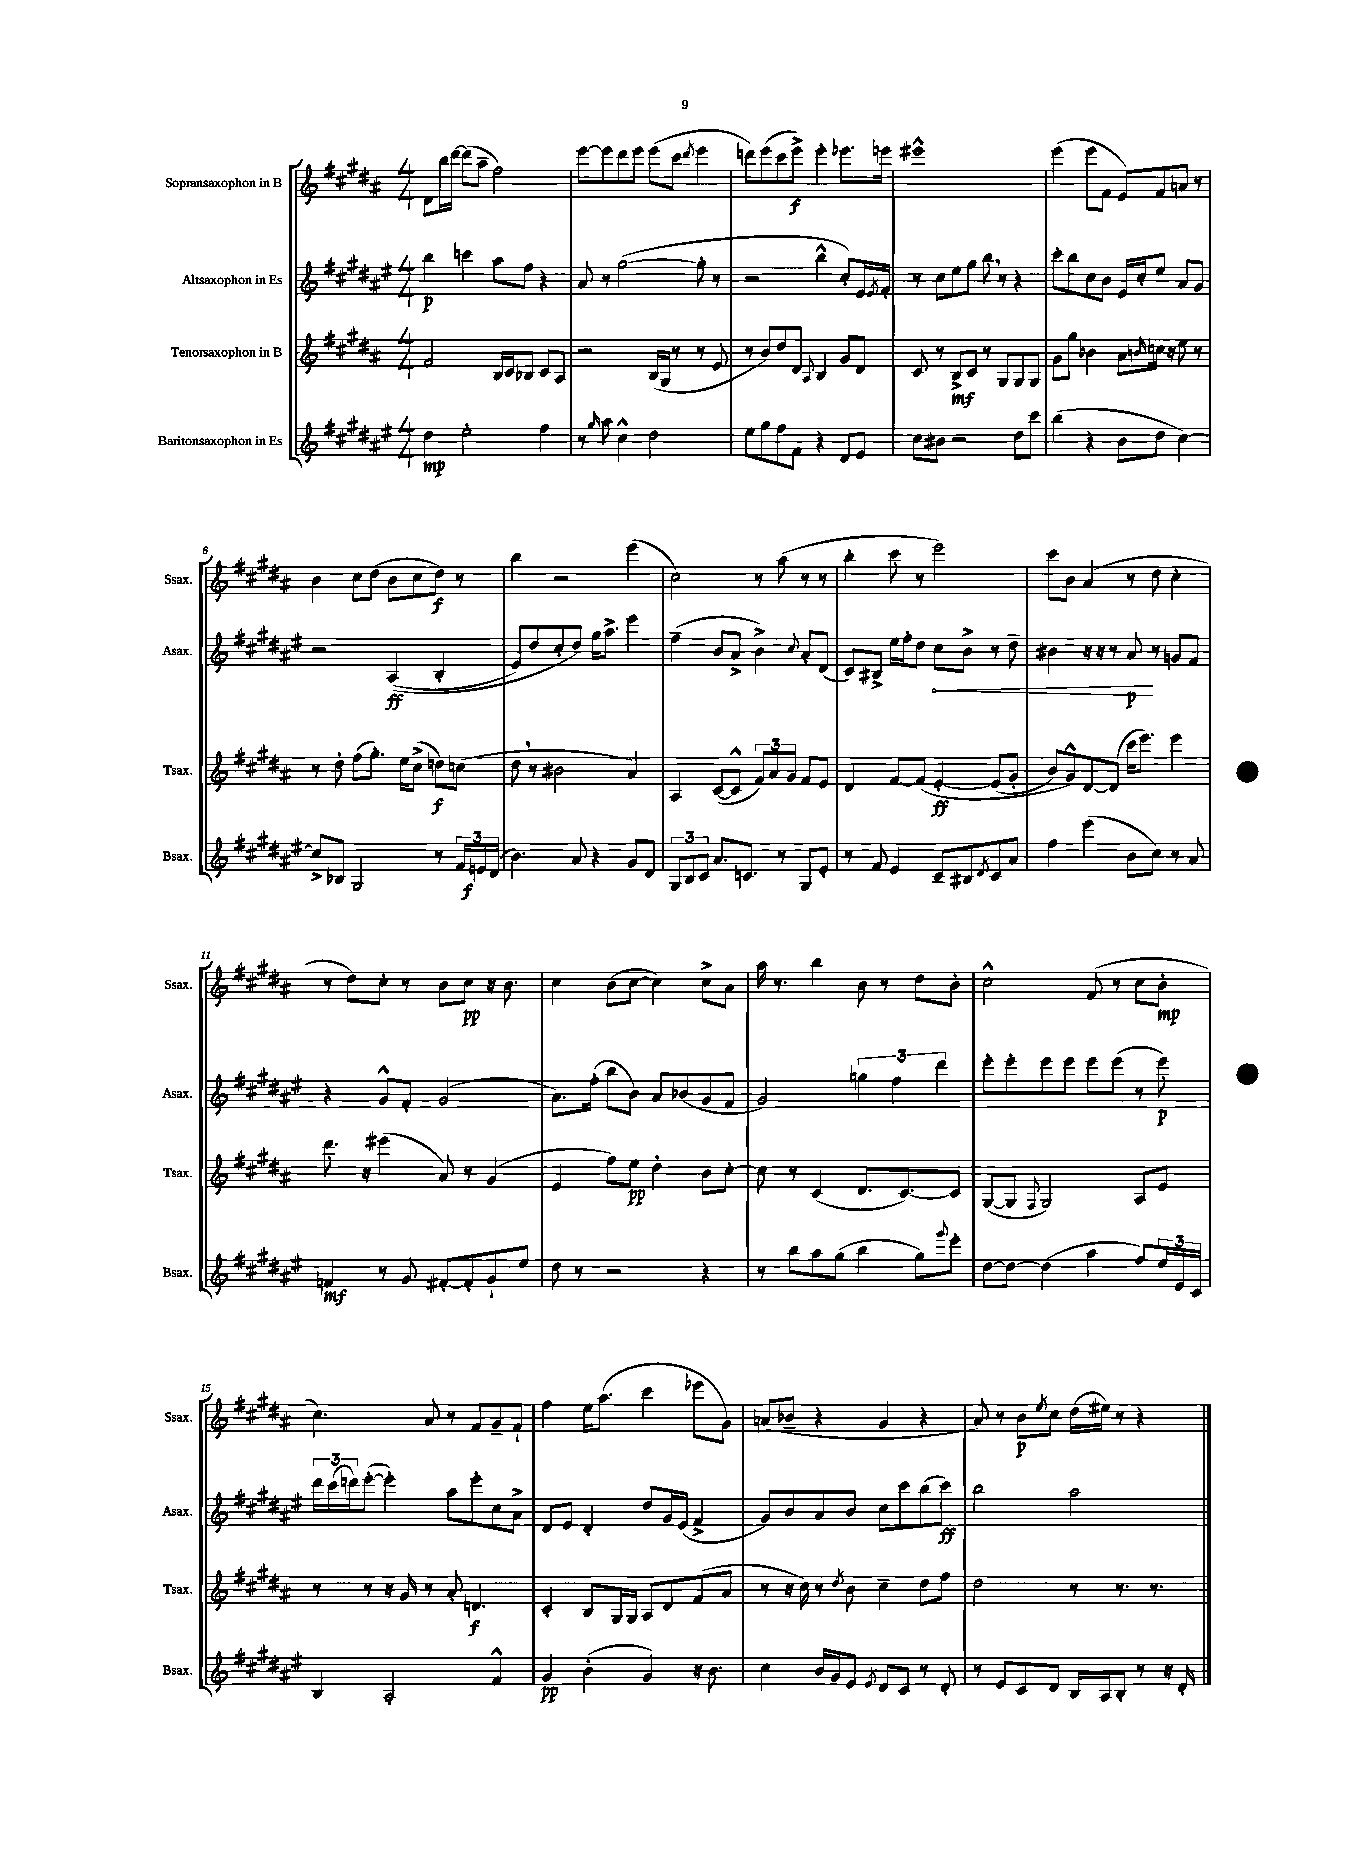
<<
\new StaffGroup <<
\new Staff = "s0" \with { instrumentName = "Sopransaxophon in B" shortInstrumentName = "Ssax." } {
    \clef treble \key b \major \numericTimeSignature \time 4/4
    dis'8 b''16 dis'''16~ dis'''8( ais''8-- fis''2) |
    e'''8~ e'''8 dis'''8 e'''8 e'''8( cis'''8 \acciaccatura { dis'''8 } e'''4 |
    d'''8) e'''8( cis'''8 e'''8->\f) e'''4-. ees'''8. e'''16 |
    eis'''1-^ |
    e'''4( e'''8 fis'8 e'8) fis'8 a'8 r8 |
    b'4 cis''8 dis''8( b'8 cis''8 dis''8\f) r8 |
    b''4 r2 e'''4( |
    cis''2) r8 ais''8( r8 r8 |
    b''4-. cis'''8 r8 e'''2) |
    cis'''8 b'8 ais'4( r8 dis''8 cis''4-. |
    r8 dis''8) cis''8-. r8 b'8 cis''8\pp r16 b'8. |
    cis''4 b'8( cis''8~ cis''4) cis''8-> ais'8 |
    ais''16 r8. b''4 b'8 r8 dis''8 b'8-. |
    cis''2-^ fis'8( r8 cis''8 b'8-.\mp |
    cis''4.) ais'8 r8 fis'8 gis'8-- fis'8-! |
    fis''4 e''16 ais''8.( cis'''4 ees'''8 gis'8) |
    a'8( bes'8-- r4 gis'4 r4 |
    ais'8) r8 b'8\p \acciaccatura { e''8 } cis''8 dis''16( eis''16) r8 r4 \bar "|." |
}
\new Staff = "s1" \with { instrumentName = "Altsaxophon in Es" shortInstrumentName = "Asax." } {
    \clef treble \key fis \major \numericTimeSignature \time 4/4
    b''4\p c'''4 ais''8 fis''8 r4 |
    ais'8 r8 gis''2~( gis''8-. r8 |
    r2 b''4-^ cis''8-.) eis'16 \acciaccatura { eis'8 } fis'16-. |
    r8 cis''8 eis''8 gis''8 b''8 \breathe r8 r4 |
    cis'''8-. b''8 cis''8 b'8 eis'16 cis''16-. eis''8 ais'8 gis'8 |
    r2 ais4\ff(\( b4-. |
    eis'8) dis''8 cis''8-. dis''8\) gis''16 ais''8.-> eis'''4 |
    fis''4--( b'8 ais'8-> b'4->) \appoggiatura { cis''8 } ais'8-. dis'8( |
    cis'8) bis8-> eis''16 fis''16-. dis''8 \once \override Hairpin.circled-tip = ##t cis''8\< b'8-> r8 dis''8-- |
    bis'4 r16 r16 r8 ais'8\p\! r8 g'8 fis'8 |
    r4 gis'8-^ fis'8-. gis'2( |
    ais'8.) fis''16-.( b''8 b'8) ais'8 bes'8( gis'8 fis'8 |
    gis'2) \tuplet 3/2 { g''4 fis''4 dis'''4 } |
    eis'''8-. eis'''8-. eis'''8 eis'''8 eis'''8 eis'''8( r8 eis'''8\p) |
    \tuplet 3/2 { dis'''16 cis'''16( d'''16) } eis'''8~-.( eis'''4-.) ais''8 eis'''8-. cis''8 ais'8-> |
    dis'8 eis'8 dis'4-. dis''8 gis'16 eis'16( fis'4-> |
    gis'8) b'8 ais'8 b'8 cis''8 cis'''8 b''8( cis'''8\ff) |
    b''2 ais''2 \bar "|." |
}
\new Staff = "s2" \with { instrumentName = "Tenorsaxophon in B" shortInstrumentName = "Tsax." } {
    \clef treble \key b \major \numericTimeSignature \time 4/4
    fis'2 b16 cis'16 bes8 cis'8 ais8 |
    r2 b16( gis16 r8 r8 e'8 |
    r8 b'8) dis''8 dis'8 \appoggiatura { ais8 } b4 gis'8 dis'8 |
    cis'8 r8 b8->\mf cis'8 r8 gis8 gis8 gis8 |
    gis'8 gis''8 bes'4 ais'8 \grace { b'16 } c''16 r16 e''8 r8 |
    r8 dis''8-. fis''8( gis''8.-.) e''16 cis''8->( d''8\f) c''8( |
    dis''8 \breathe r8 bis'2 ais'4) |
    ais4 cis'8~( cis'8-^ \tuplet 3/2 { fis'8) ais'8 gis'8 } fis'8 e'8 |
    dis'4 fis'8~ fis'8\( e'4~-.\ff e'8( gis'8-. |
    b'8) gis'8-^\) dis'8~ dis'8( cis'''16 e'''8.) e'''4 |
    dis'''8. r16 eis'''4( ais'8) r8 gis'4( |
    e'4 fis''8) e''8\pp dis''4-. b'8 cis''8~-. |
    cis''8 r8 cis'4( dis'8. cis'8.~) cis'8 |
    gis8~( gis8 \appoggiatura { fis8 } gis2) ais8 e'8 |
    r8 r8 r16 gis'16 r8 ais'8-. d'4.\f |
    cis'4-. b8 gis16 gis16 ais8 dis'8 fis'8( ais'8 |
    r8 r16 cis''16) r8 \acciaccatura { dis''8 } b'8 cis''4-- dis''8 fis''8 |
    dis''2 r8 r8. r8. \bar "|." |
}
\new Staff = "s3" \with { instrumentName = "Baritonsaxophon in Es" shortInstrumentName = "Bsax." } {
    \clef treble \key fis \major \numericTimeSignature \time 4/4
    dis''4\mp eis''2-. fis''4 |
    r8 \grace { gis''16 } ais''8 cis''4-^ dis''2 |
    eis''8 gis''8 fis''8 fis'8 r4 dis'8 eis'8 |
    cis''8 bis'8 r2 dis''8 cis'''8 |
    b''4( r4 b'8 dis''8 cis''4~) |
    cis''8-> bes8 gis2 r8 \tuplet 3/2 { fis'16 e'16\f dis'16( } |
    b'4.) ais'8 r4 gis'8 dis'8 |
    \tuplet 3/2 { gis8 b8 cis'8 } ais'8. c'8. r8 gis8 eis'8-. |
    r8 fis'8 eis'4 cis'8-- bis8 \acciaccatura { dis'8 } cis'8 ais'8 |
    fis''4 eis'''4( b'8 cis''8) r8 ais'8 |
    f'4\mf r8 gis'8 fis'8~-. fis'8-. gis'8-! eis''8 |
    dis''8 r8 r2 r4 |
    r8 b''8 ais''8 gis''8( b''4 gis''8) \appoggiatura { gis'''8 } eis'''8-. |
    dis''8~ dis''8~ dis''4( ais''4 fis''8) \tuplet 3/2 { eis''16 eis'16 cis'16 } |
    b4 ais2-. fis'4-^ |
    gis'4\pp b'4-.( gis'4) r16 b'8. |
    cis''4 b'16 gis'16 eis'8 \acciaccatura { eis'8 } dis'8 cis'8 r8 dis'8-. |
    r8 eis'8 cis'8 dis'8 b16 ais16 b8-. r8 r16 dis'16-. \bar "|." |
}
>>
>>
